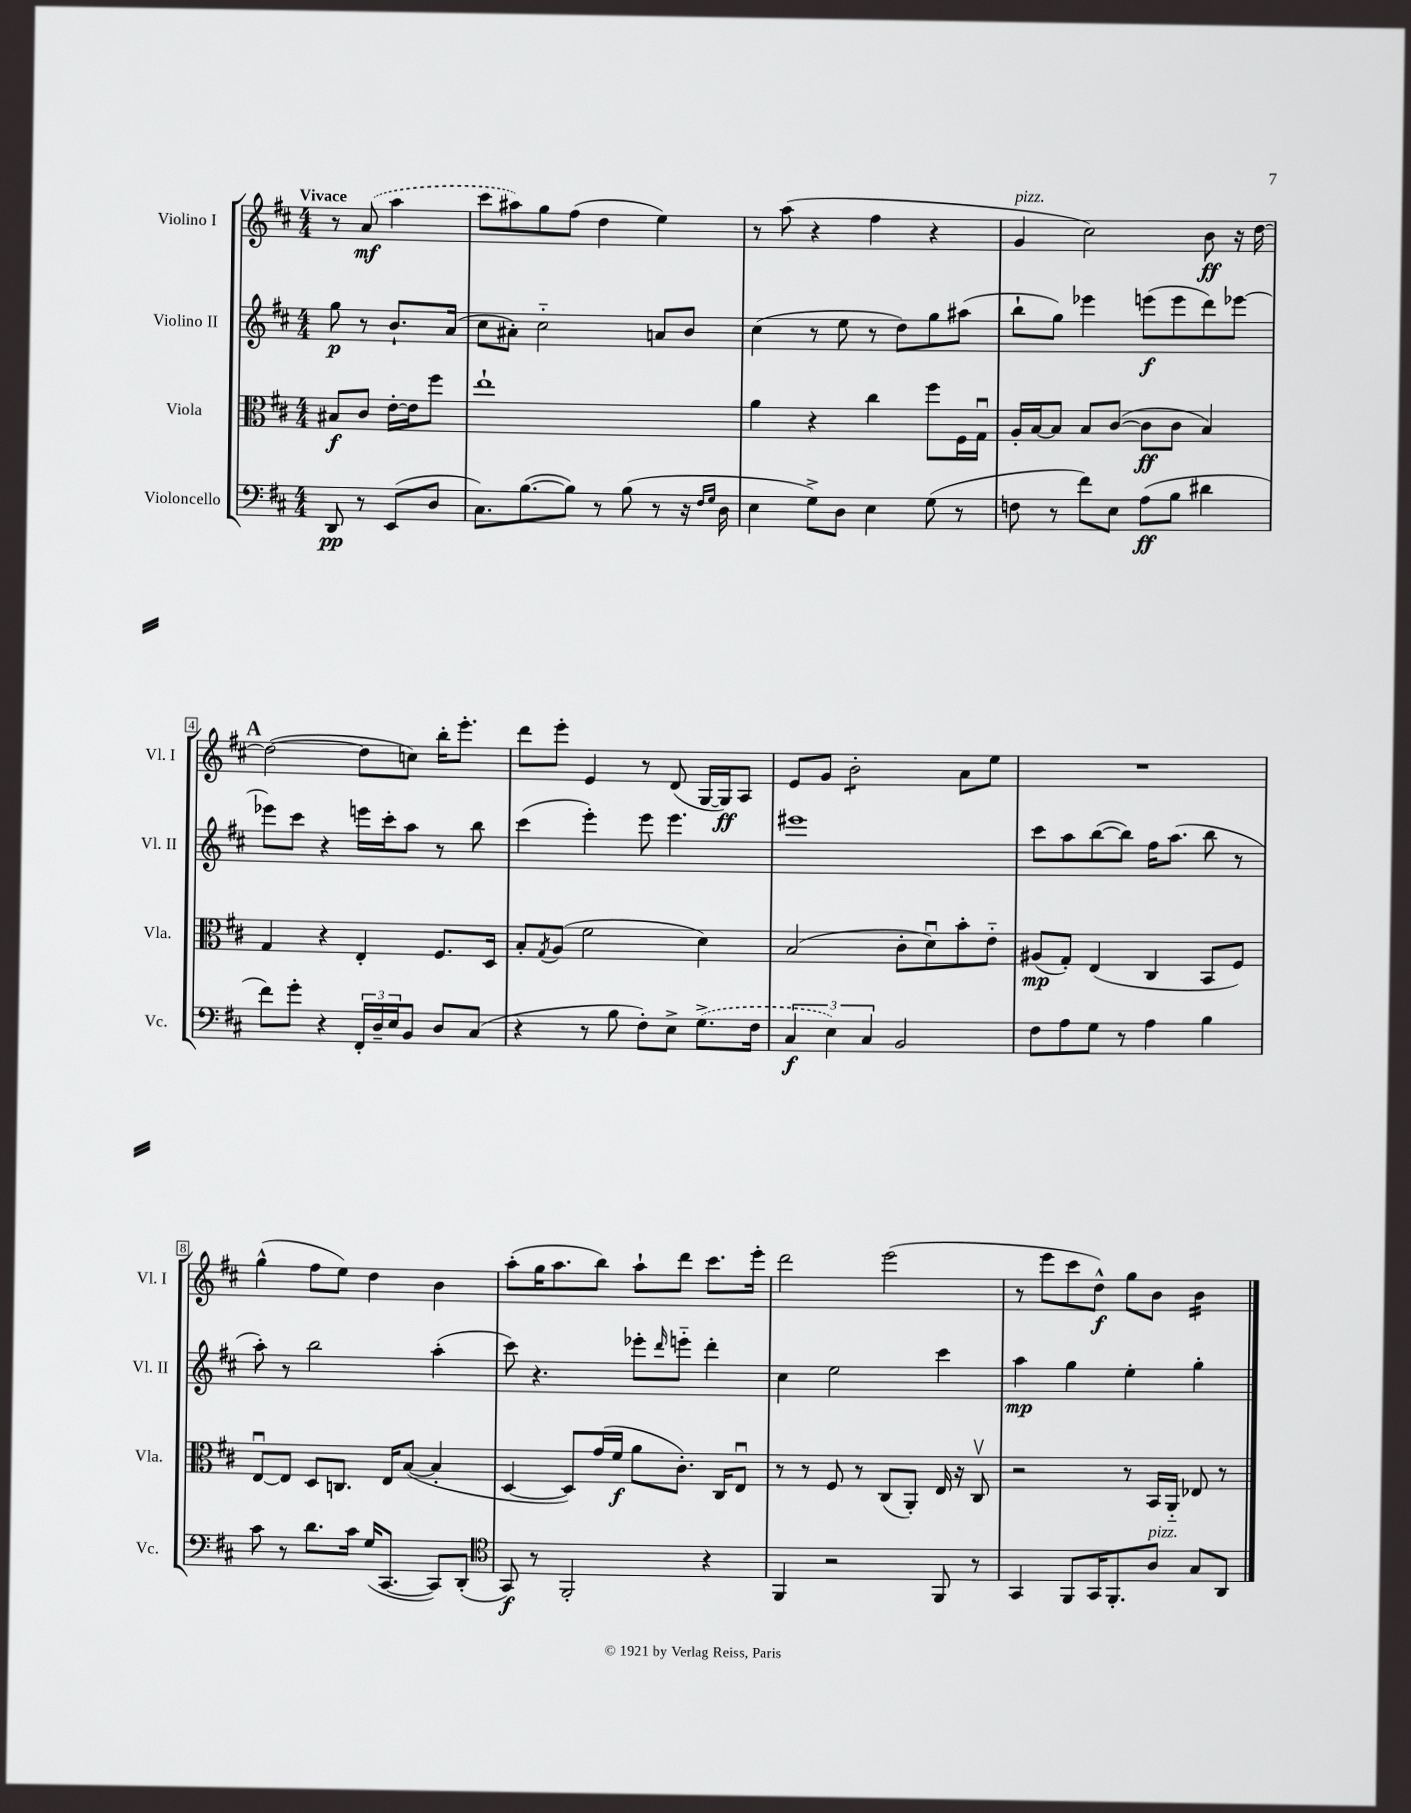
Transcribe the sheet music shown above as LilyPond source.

<<
\new StaffGroup <<
\new Staff = "s0" \with { instrumentName = "Violino I" shortInstrumentName = "Vl. I" } {
    \clef treble \key d \major \numericTimeSignature \time 4/4 \partial 2 \tempo "Vivace"
    r8 \once \slurDashed a'8\mf( a''4 |
    cis'''8 ais''8) g''8 fis''8( d''4 e''4) |
    r8 a''8( r4 fis''4 r4 |
    g'4^\markup { \italic "pizz." } cis''2) b'8\ff r16 d''16~ |
    \mark \markup { \bold "A" } d''2~( d''8 c''8) b''16-. e'''8.-. |
    d'''8 e'''8-. e'4 r8 d'8( g16~ g16\ff) a8 |
    e'8 g'8 b'2:8-. a'8 e''8 |
    R1 |
    g''4-^( fis''8 e''8) d''4 b'4 |
    a''8-.( g''16 a''8. b''8) a''8-! d'''8 cis'''8. e'''16-. |
    d'''2 e'''2( |
    r8 e'''8 cis'''8 d''8-^\f) g''8 b'8 b'4:16 \bar "|." |
}
\new Staff = "s1" \with { instrumentName = "Violino II" shortInstrumentName = "Vl. II" } {
    \clef treble \key d \major \numericTimeSignature \time 4/4 \partial 2
    g''8\p r8 b'8.-! a'16( |
    cis''8 ais'8-.) cis''2-_ a'8 b'8 |
    cis''4( r8 e''8 r8 d''8) g''8 ais''8( |
    b''8-! g''8) ees'''4 e'''8\f( e'''8 d'''8) ees'''8~ |
    \mark \markup { \bold "A" } ees'''8 cis'''8 r4 e'''16 cis'''16-. a''8 r8 b''8 |
    cis'''4( e'''4-.) e'''8 e'''4. |
    eis'''1 |
    cis'''8 a''8 b''8~( b''8) fis''16 a''8.( b''8 r8 |
    a''8-.) r8 b''2 a''4-.( |
    cis'''8) r4. ees'''8-. \grace { d'''16 } e'''8-_ d'''4-. |
    cis''4 e''2 cis'''4 |
    a''4\mp g''4 e''4-. g''4-. \bar "|." |
}
\new Staff = "s2" \with { instrumentName = "Viola" shortInstrumentName = "Vla." } {
    \clef alto \key d \major \numericTimeSignature \time 4/4 \partial 2
    bis8\f cis'8 e'16~-. e'16 fis''8 |
    e''1-! |
    a'4 r4 cis''4 fis''8 fis16 g16\downbow |
    a16-. b16~ b8 b8 cis'8~( cis'8\ff cis'8 b4) |
    \mark \markup { \bold "A" } g4 r4 e4-. fis8. d16 |
    b8-. \acciaccatura { g8 } a8( fis'2 d'4) |
    b2( cis'8-. d'8\downbow) b'8-. e'8-_ |
    ais8\mp( g8-.) e4( cis4 b,8 fis8) |
    e8~\downbow e8 d8 c8. e16 b8~( b4-. |
    d4~ d8) g'16( fis'16\f a'8 cis'8.-.) cis16 e8\downbow |
    r8 r8 fis8 r8 cis8( a,8-.) e16 r16 cis8\upbow |
    r2 r8 b,16 a,16-_ ees8 r8 \bar "|." |
}
\new Staff = "s3" \with { instrumentName = "Violoncello" shortInstrumentName = "Vc." } {
    \clef bass \key d \major \numericTimeSignature \time 4/4 \partial 2
    d,8\pp r8 e,8( d8 |
    cis8.) b8.~( b8) r8 b8( r8 r16 \grace { fis16 g16 } d16 |
    e4 g8->) d8 e4 g8( r8 |
    f8 r8 fis'8) e8 a8\ff( b8 dis'4 |
    \mark \markup { \bold "A" } fis'8) g'8-. r4 \tuplet 3/2 { fis,16-. d16-- e16 } b,8 d8 cis8( |
    r4 r8 b8 fis8-.) e8-> \once \slurDashed g8.->( fis16 |
    \tuplet 3/2 { cis4\f e4) cis4 } b,2 |
    fis8 a8 g8 r8 a4 b4 |
    cis'8 r8 d'8. cis'16 g16( cis,8.~ cis,8) d,8-.( |
    \clef tenor g,8\f) r8 fis,2-. r4 |
    fis,4 r2 fis,8 r8 |
    g,4 fis,8 g,16 fis,8.-. a8^\markup { \italic "pizz." } g8 a,8 \bar "|." |
}
>>
>>
\layout { \context { \Score \override BarNumber.stencil = #(make-stencil-boxer 0.1 0.3 ly:text-interface::print) } }
